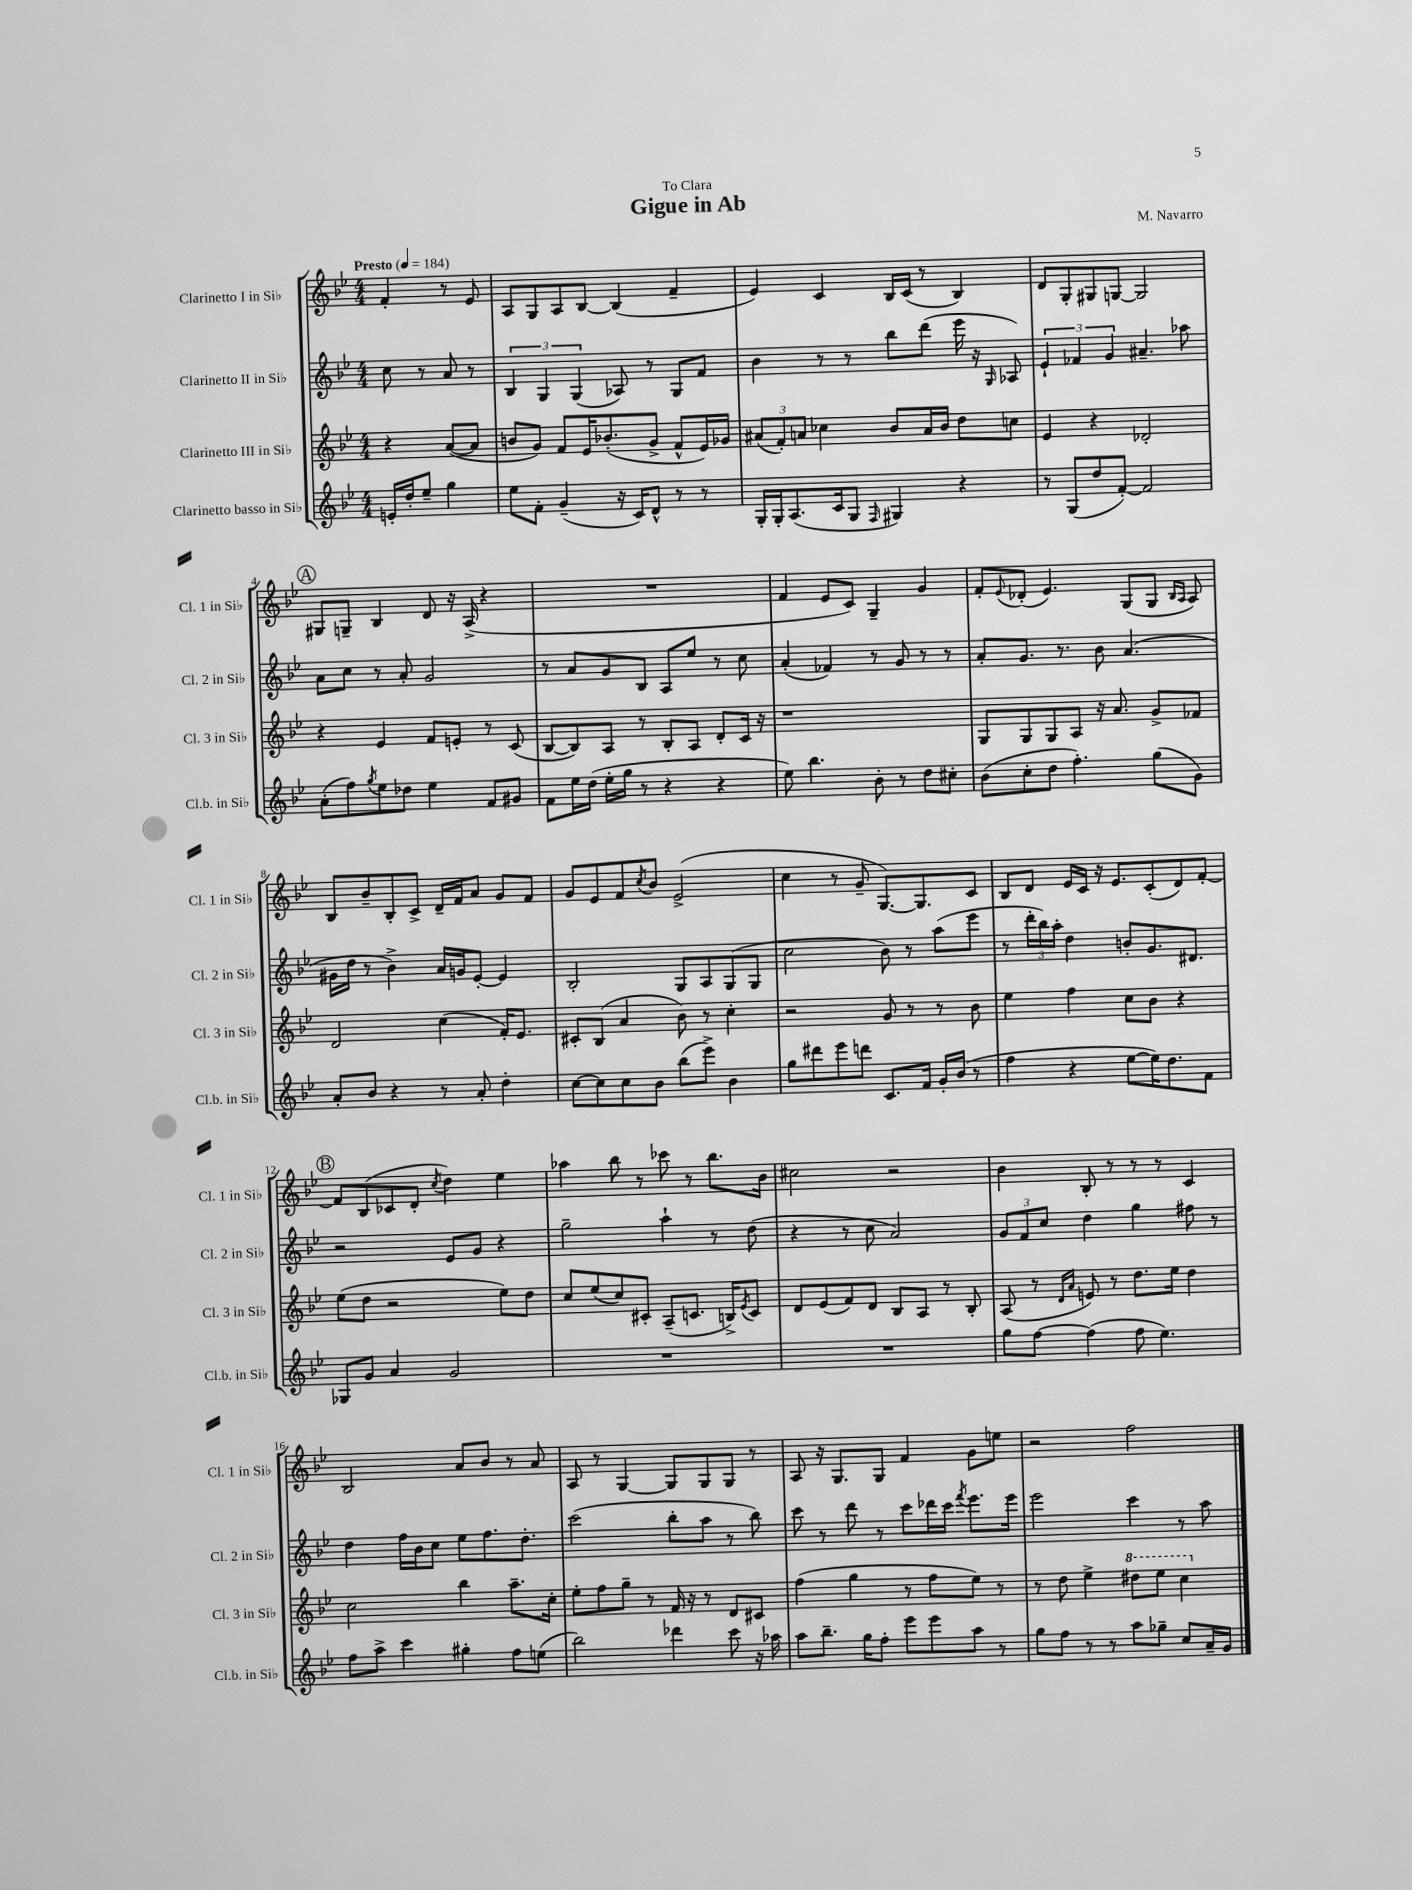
\header { title = "Gigue in Ab" composer = "M. Navarro" dedication = "To Clara" }
<<
\new StaffGroup <<
\new Staff = "s0" \with { instrumentName = "Clarinetto I in Sib" shortInstrumentName = "Cl. 1 in Sib" } {
    \clef treble \key bes \major \numericTimeSignature \time 4/4 \partial 2 \tempo "Presto" 4 = 184
    f'4-. r8 ees'8 |
    a8 g8 a8 bes8~ bes4( f'4-- |
    ees'4) c'4 bes16 c'16( r8 bes4) |
    d'8 g8-. gis8 g8~ g2 |
    \mark \markup { \circle "A" } gis8 g8-- bes4 d'8 r16 a16->( r4 |
    R1 |
    f'4 ees'8 c'8) g4-- g'4 |
    f'8-. \appoggiatura { ees'8 } des'8-.( ees'4.) g8( g8 \grace { bes16 a16 } a8) |
    bes8 bes'8-- bes8-. c'8-> d'16-- f'16 a'8 g'8 f'8 |
    g'8 ees'8 f'8 \acciaccatura { c''8 } bes'8 ees'2->( |
    c''4 r8 g'8-- g8.~) g8. c'8 |
    bes8 d'8 ees'16 c'16 r16 ees'8. c'8-.( d'8) f'8~-. |
    \mark \markup { \circle "B" } f'8 bes8( ces'8 d'8-. \acciaccatura { c''8 } d''4) ees''4 |
    aes''4 bes''8 r8 ces'''8 r8 bes''8. bes'16 |
    cis''2 r2 |
    bes'4 bes8-. r8 r8 r8 c'4 |
    bes2 a'8 bes'8 r8 a'8 |
    a8 r8 g4~ g8 g8 g8 r8 |
    a8 r16 g8. g8 f'4 g'8 e''8 |
    r2 f''2 \bar "|." |
}
\new Staff = "s1" \with { instrumentName = "Clarinetto II in Sib" shortInstrumentName = "Cl. 2 in Sib" } {
    \clef treble \key bes \major \numericTimeSignature \time 4/4 \partial 2
    c''8 r8 a'8 r8 |
    \tuplet 3/2 { bes4 g4 g4( } aes8) r8 g8 f'8 |
    bes'4 r8 r8 bes''8 d'''8( ees'''16 r16 \grace { g16 } aes8) |
    \tuplet 3/2 { ees'4-! fes'4 g'4 } ais'4.-- aes''8 |
    \mark \markup { \circle "A" } a'8 c''8 r8 a'8-. g'2 |
    r8 a'8 g'8 bes8 a8 ees''8 r8 c''8 |
    a'4-.( fes'4) r8 g'8 r8 r8 |
    a'8-. g'8. r8. bes'8 a'4.( |
    gis'16 d''16 r8 bes'4->) a'16 g'16 ees'8~-. ees'4 |
    bes2-. g8 a8 g8( g8 |
    c''2 bes'8) r8 a''8( ees'''8 |
    r8 \tuplet 3/2 { d'''16-. bes''16) a''16-. } d''4 b'8-. g'8. dis'8. |
    \mark \markup { \circle "B" } r2 ees'8 g'8 r4 |
    g''2-- a''4-! r8 d''8( |
    r4 r8 c''8 a'2) |
    \tuplet 3/2 { g'8 f'8 c''8 } d''4 g''4 fis''8 r8 |
    d''4 f''16 bes'16 c''8 ees''8 f''8. d''8.-. |
    c'''2( bes''8-. a''8 r8 bes''8) |
    c'''8 r8 d'''8 r8 c'''8 des'''16 c'''16 \acciaccatura { f'''8 } ees'''8. ees'''16 |
    ees'''2 c'''4 r8 a''8 \bar "|." |
}
\new Staff = "s2" \with { instrumentName = "Clarinetto III in Sib" shortInstrumentName = "Cl. 3 in Sib" } {
    \clef treble \key bes \major \numericTimeSignature \time 4/4 \partial 2
    r4 a'8~( a'8 |
    b'8 g'8) f'8 ees'16 bes'8.-.( g'8-> f'8-^ ees'16) ges'16 |
    \tuplet 3/2 { ais'8( f'8-.) a'8 } ces''4 bes'8 a'16 bes'16 d''8 c''8 |
    ees'4 r4 des'2-. |
    \mark \markup { \circle "A" } r4 ees'4 f'8 e'8-. r8 c'8( |
    bes8~ bes8) a8 r8 bes8-. a8 d'8-. c'16 r16 |
    r1 |
    g8 g8 g8 a8 r16 a'8. g'8-> fes'8 |
    d'2 c''4( f'16-.) ees'8. |
    cis'8-. bes8( a'4 bes'8) r8 c''4-. |
    r2 g'8 r8 r8 bes'8 |
    ees''4 f''4 c''8 bes'8 r4 |
    \mark \markup { \circle "B" } ees''8( d''8 r2 ees''8) d''8 |
    c''8 ees''8( c''8) cis'8-. a8--( c'8. b16->) \acciaccatura { ees'8 } c'8 |
    d'8 ees'8( f'8) d'8 bes8 a8 r8 bes8-. |
    a8( r8 \grace { d'16 a'16 } e'8) r8 d''8. ees''16 d''4 |
    c''2 bes''4 a''8.-- c''16-. |
    ees''8-. f''8 g''8-- r8 f'16 r16 r8 d'8 cis'8 |
    f''4( g''4 r8 f''8 ees''8) r8 |
    r8 d''8 ees''4-> \ottava #1 dis'''8 ees'''8 c'''4 \ottava #0 \bar "|." |
}
\new Staff = "s3" \with { instrumentName = "Clarinetto basso in Sib" shortInstrumentName = "Cl.b. in Sib" } {
    \clef treble \key bes \major \numericTimeSignature \time 4/4 \partial 2
    e'16-. d''16-. ees''8-- g''4 |
    ees''8 f'8-. g'4--( r16 c'16) d'8-^ r8 r8 |
    g16-. g16-. a8.( c'16 g8 \grace { f16 } gis4) r4 |
    r8 g8( d''8 f'8~-.) f'2 |
    \mark \markup { \circle "A" } a'8-.( f''8) \acciaccatura { g''8 } ees''8 des''8 ees''4 f'8 gis'8 |
    f'8 ees''16 d''16( ees''16-. g''16 r8 r4 r4 |
    ees''8) bes''4. bes'8-. r8 d''8 cis''8-. |
    bes'8( c''8-. d''8 f''4.-.) g''8( g'8) |
    a'8-. bes'8 r4 r8 a'8-. d''4-. |
    c''8~ c''8 c''8 bes'8 bes''8( ees'''8->) bes'4 |
    g''8 dis'''8 ees'''8 d'''8 c'8. f'16 g'16-. bes'16( r8 |
    f''4 r4 ees''8~ ees''16) d''8. f'8 |
    \mark \markup { \circle "B" } ges8 g'8 a'4 g'2 |
    R1 |
    R1 |
    g''8 f''8~ f''4( f''8 ees''4.) |
    f''8 a''8-> c'''4 gis''4-. f''8 e''8( |
    bes''2) des'''4 c'''8 r16 aes''16 |
    a''8 bes''8.-- g''16 f''8-. ees'''8 ees'''8 a''8 r8 |
    g''8 f''8 r8 r8 a''8 ges''8-- c''8 a'16-- g'16 \bar "|." |
}
>>
>>
